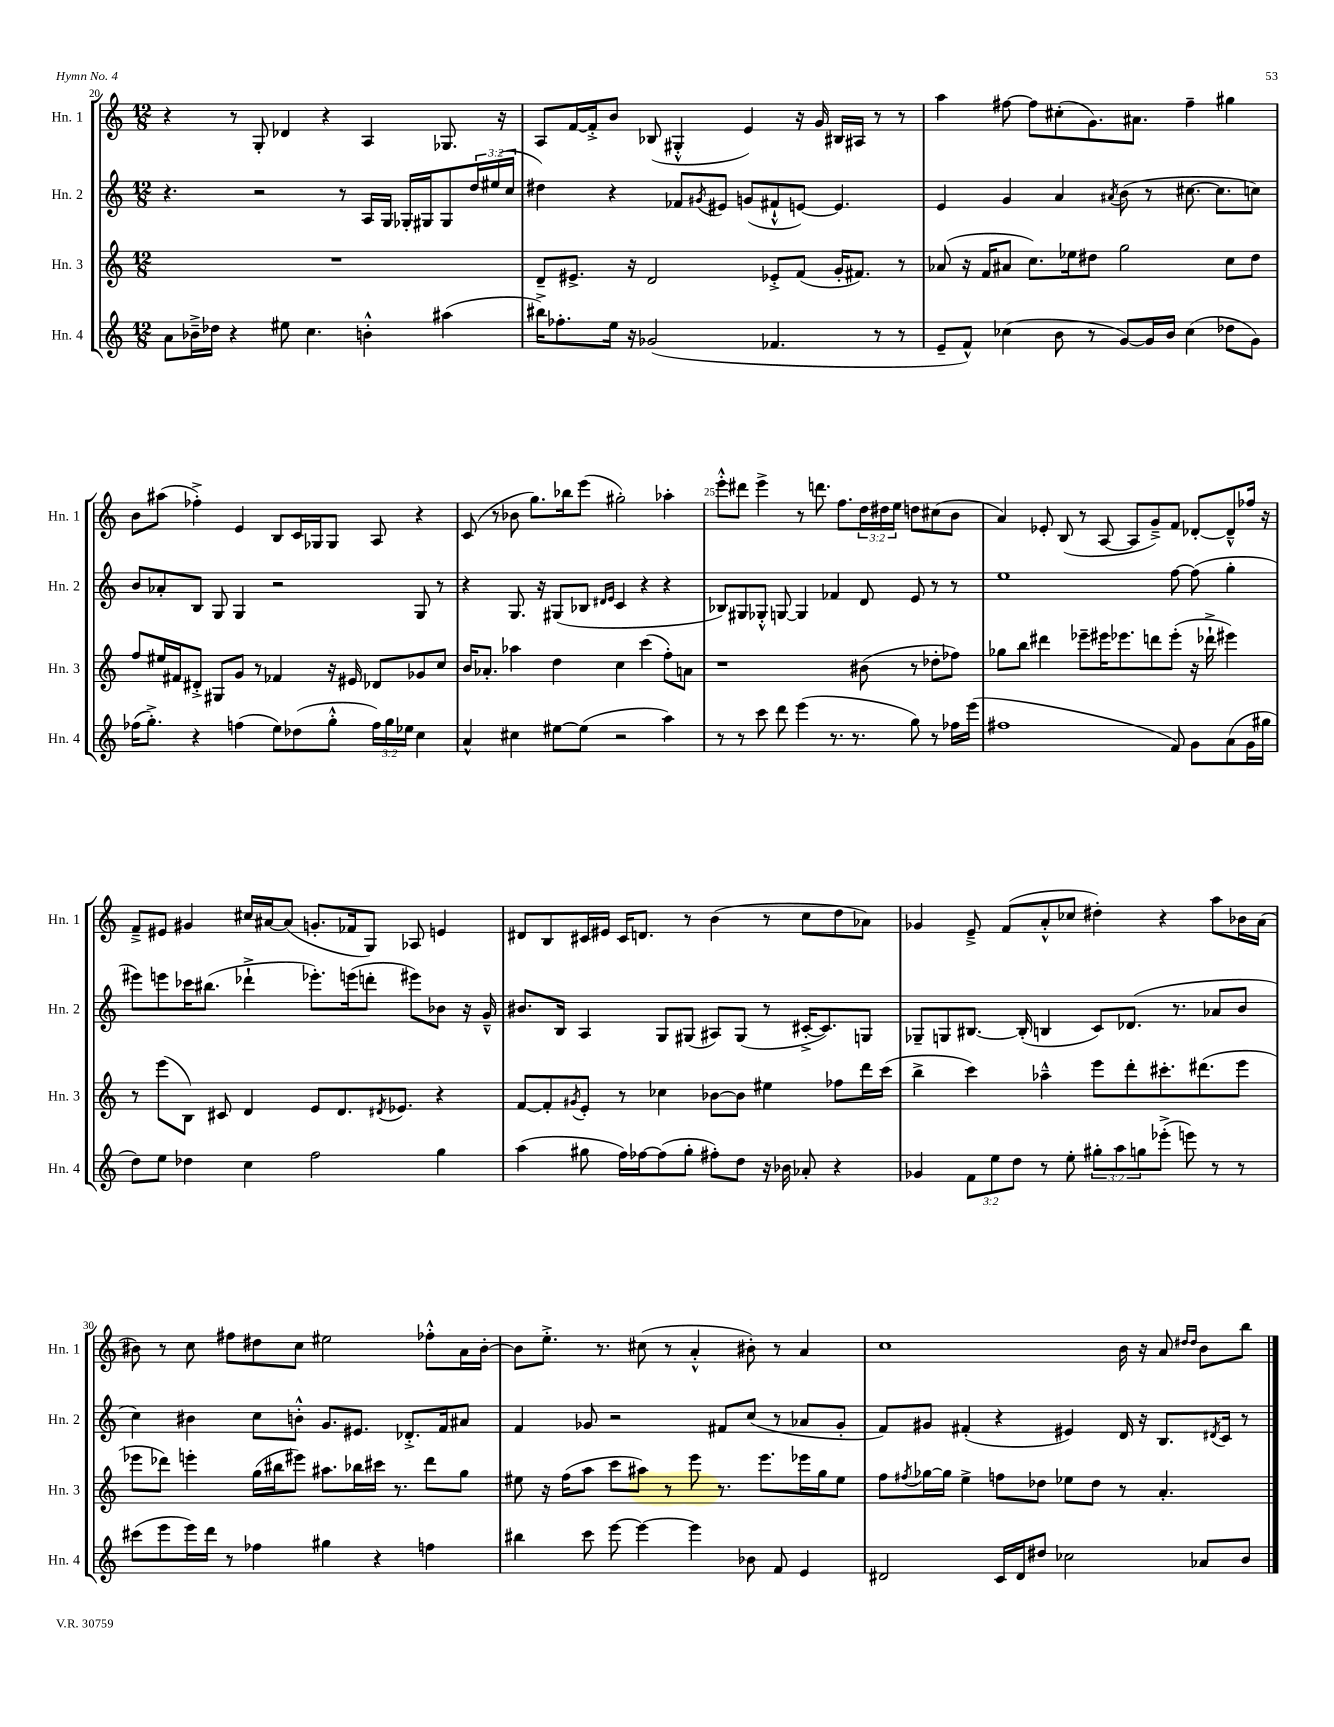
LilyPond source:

<<
\new StaffGroup <<
\new Staff = "s0" \with { instrumentName = "Hn. 1" shortInstrumentName = "Hn. 1" } {
    \clef treble \key c \major \numericTimeSignature \time 12/8 \override Staff.TupletNumber.text = #tuplet-number::calc-fraction-text
    r4 r8 g8-. des'4 r4 a4 ges8. r16 |
    a8 f'16~ f'16-.-> b'8 bes8( gis4-.-^ e'4) r16 g'16 bis16 ais16 r8 r8 |
    a''4 fis''8~ fis''8 cis''8-.( g'8.) ais'8. fis''4-- gis''4 |
    b'8 ais''8( fes''4-.->) e'4 b8 c'16 ges16 ges8 a8 r4 |
    c'8( r8 bes'8 g''8.) bes''16 e'''8( gis''2-.) aes''4-. |
    e'''8-.-^ dis'''8 e'''4-> r8 d'''8. f''8. \tuplet 3/2 { d''16 dis''16 e''16 } d''8 cis''8( b'8 |
    a'4) ees'8-. b8( r8 a8~ a8 g'8--->) f'8 des'8~-. des'8---^ fes''16 r16 |
    f'8---> eis'8 gis'4 cis''16 ais'16~ ais'8( g'8.-. fes'16 g8) aes8 e'4 |
    dis'8 b8 cis'16 eis'16 cis'16 d'8. r8 b'4( r8 c''8 d''8 aes'8) |
    ges'4 e'8---> f'8( a'8-.-^ ces''8 dis''4-.) r4 a''8 bes'16 a'16( |
    bis'8) r8 c''8 fis''8 dis''8 c''8 eis''2 fes''8-.-^ a'16 bis'16~-. |
    bis'8 e''8.-.-> r8. cis''8( r8 a'4-.-^ bis'8-.) r8 a'4 |
    c''1 b'16 r16 a'8 \grace { dis''16 dis''16 } b'8 b''8 \bar "|." |
}
\new Staff = "s1" \with { instrumentName = "Hn. 2" shortInstrumentName = "Hn. 2" } {
    \clef treble \key c \major \numericTimeSignature \time 12/8 \override Staff.TupletNumber.text = #tuplet-number::calc-fraction-text
    r4. r2 r8 a16 g16 ges16-. gis16 gis8 \tuplet 3/2 { d''16 eis''16( c''16 } |
    dis''4) r4 fes'8 \acciaccatura { gis'8 } eis'8 g'8( fis'8-!-^ e'8~) e'4. |
    e'4 g'4 a'4 \acciaccatura { ais'8 } b'8( r8 cis''8.~ cis''8. c''8) |
    b'8 aes'8-. b8 g8 g4 r2 g8 r8 |
    r4 g8. r16 gis8( bes8 \grace { dis'16 e'16 } c'4 r4 r4 |
    bes8) gis8 ges8-.-^ g8~ g4 fes'4 d'8 e'8 r8 r8 |
    e''1 f''8~ f''8( g''4-. |
    eis'''8) e'''8 ces'''16 bis''8.( des'''4-!-> ees'''8.-.) e'''16( d'''8-. eis'''8) bes'8 r16 g'16---^ |
    bis'8. b16 a4 g8 gis8( ais8) gis8( r8 cis'16~-.-> cis'8.) g8 |
    ges8-- g8 bis8.~ bis16-.( b4 c'8) des'8.( r8. aes'8 b'8 |
    c''4) bis'4 c''8 b'8-.-^ g'8. eis'8. des'8.-.-> f'16 ais'8 |
    f'4 ges'8 r2 fis'8 c''8( r8 aes'8 ges'8-. |
    f'8) gis'8 fis'4-.( r4 eis'4) d'16 r16 b8. \acciaccatura { dis'8 } c'16 r8 \bar "|." |
}
\new Staff = "s2" \with { instrumentName = "Hn. 3" shortInstrumentName = "Hn. 3" } {
    \clef treble \key c \major \numericTimeSignature \time 12/8
    R1. |
    d'8-- eis'8.-> r16 d'2 ees'8-.-> f'8( g'16-. fis'8.) r8 |
    aes'8( r16 f'16 ais'8 c''8.) ees''16 dis''8 g''2 c''8 dis''8 |
    f''8 eis''16 fis'16 dis'8-.-> gis8 g'8 r8 fes'4 r16 eis'16 des'8 ges'8 c''8 |
    b'16 aes'8.-. aes''4 d''4 c''4 c'''4( f''8-.) a'8 |
    r1 bis'8( r8 des''8-. fes''8) |
    ges''8 b''8 dis'''4 ees'''8-- eis'''16 ees'''8. d'''8 ees'''8-.( r16 des'''16-!-> eis'''4) |
    r8 e'''8( b8) cis'8 d'4 e'8 d'8. \acciaccatura { dis'8 } ees'8. r4 |
    f'8~ f'8-. \acciaccatura { gis'8 } e'8-. r8 ces''4 bes'8~ bes'8 eis''4 fes''8 d'''16 c'''16( |
    b''4-> c'''4) aes''4---^ e'''8 d'''8-. cis'''8.-. dis'''8.( e'''8 |
    ees'''8 des'''8) e'''4-. g''16( bis''16 eis'''8) ais''8. bes''16 cis'''16 r8. des'''8 g''8 |
    eis''8 r16 f''16( a''8 c'''8 ais''8) r8 e'''8 r8. e'''8. ees'''16 g''16 eis''8 |
    f''8 \acciaccatura { fis''8 } ges''16~ ges''16 e''4-> f''8 des''8 ees''8 des''8 r8 a'4.-. \bar "|." |
}
\new Staff = "s3" \with { instrumentName = "Hn. 4" shortInstrumentName = "Hn. 4" } {
    \clef treble \key c \major \numericTimeSignature \time 12/8 \override Staff.TupletNumber.text = #tuplet-number::calc-fraction-text
    a'8 bes'16---> des''16 r4 eis''8 c''4. b'4-.-^ ais''4( |
    bis''16->) fes''8.-. e''16 r16 ges'2( fes'4. r8 r8 |
    e'8-- f'8-^) ces''4( b'8 r8 g'8~) g'16 b'16 ces''4( des''8 g'8) |
    fes''16( g''8.-.->) r4 f''4( e''8) des''8( g''8-.-^ \tuplet 3/2 { f''16) g''16 ees''16 } c''4 |
    a'4-^ cis''4 eis''8~ eis''8( r2 a''4) |
    r8 r8 c'''8 d'''8 e'''4( r8. r8. g''8) r8 fes''16 e'''16( |
    fis''1 f'8) g'8 a'8( g'16 gis''16 |
    d''8) e''8 des''4 c''4 f''2 g''4 |
    a''4( gis''8 f''16) fes''16~ fes''8( gis''8-. fis''8-.) d''8 r16 bes'16 aes'8-. r4 |
    ges'4 \tuplet 3/2 { f'8 e''8 d''8 } r8 e''8-. \tuplet 3/2 { gis''8-. a''8 g''8 } ees'''8-.->( e'''8) r8 r8 |
    cis'''8( e'''8 e'''16) d'''16 r8 fes''4 gis''4 r4 f''4 |
    bis''4 c'''8 e'''8~ e'''4~ e'''4 bes'8 f'8 e'4 |
    dis'2 c'16 dis'16 dis''8 ces''2 aes'8 b'8 \bar "|." |
}
>>
>>
\layout { \context { \Score currentBarNumber = #20 \override BarNumber.break-visibility = ##(#f #t #t) barNumberVisibility = #(every-nth-bar-number-visible 5) } }
